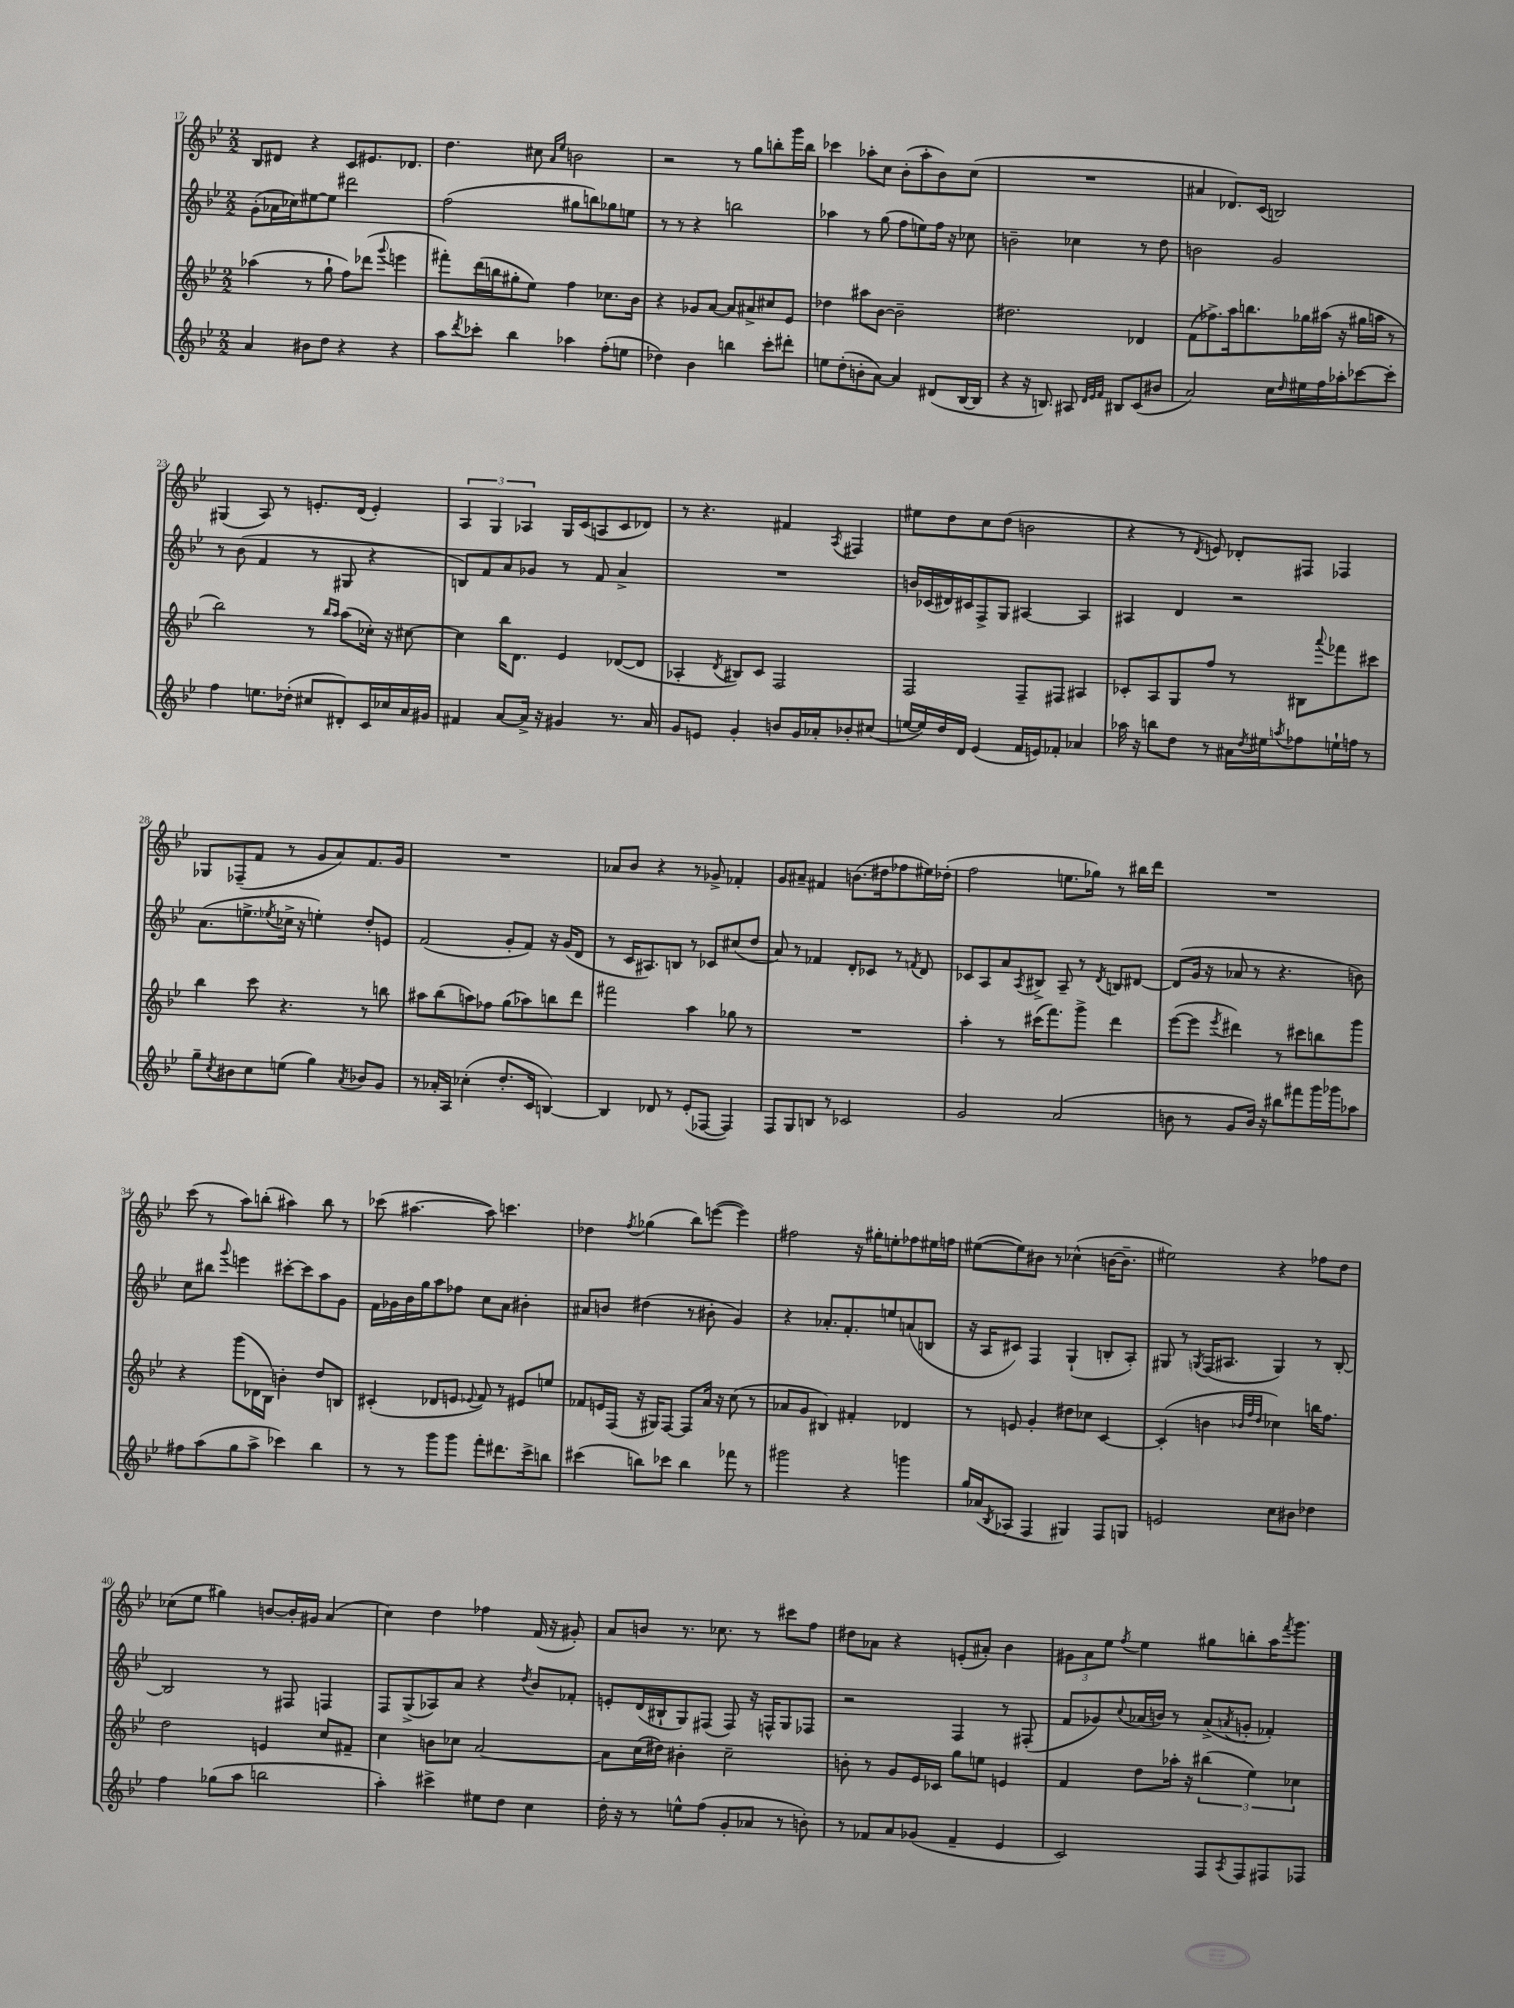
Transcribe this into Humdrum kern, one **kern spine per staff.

**kern	**kern	**kern	**kern
*staff4	*staff3	*staff2	*staff1
*clefG2	*clefG2	*clefG2	*clefG2
*k[b-e-]	*k[b-e-]	*k[b-e-]	*k[b-e-]
*M2/2	*M2/2	*M2/2	*M2/2
4a	(4aa-	(8g'	8B-
.	.	16a-	8d#
.	.	16cc-)	.
8b#	8r	[8ee#	4r
8dd	8gg`	8ee#]	.
4r	8ff)	2ddd#	8c
.	(8ddd-	.	8.e#
.	8qqggg	.	.
4r	4eee	.	.
.	.	.	8.d-
=	=	=	=
8aa	8fff#')	(2ff	4.dd
8qddd	.	.	.
8ccc-'	(16ddd	.	.
.	16bb	.	.
4bb-	8gg#'	.	.
.	8ee-)	.	8cc#
.	.	.	16qqa
.	.	.	16qqee-
4aa-	4ff	8gg#	2b
.	.	8bb)	.
(8ff'	8.cc-	8gg-	.
8ee	.	8ee	.
.	16b-	.	.
=	=	=	=
4dd-)	4r	8r	2r
.	.	8r	.
4b-	8g-	4r	.
.	[8a	.	.
4bb	8a]	2bb	8r
.	8a#^	.	8gg
8ccc'	8cc#	.	8bb'
8ddd#'	8e-	.	16ggg
.	.	.	16bb
=	=	=	=
8ee	4dd-	4aa-	4ccc-
(8dd'	.	.	.
8b'	8aa#	8r	8aa-'
[8a)	[8b-	(8gg	8cc
4a]	2b-~]	8ff	(8b-'
.	.	8ee)	8aa-'
(8d#	.	16ff	8b-)
.	.	16r	.
[16B-	.	8cc-	(8cc
16B-]	.	.	.
=	=	=	=
4r	2.dd#	2b~	1r
16r	.	.	.
8.B)	.	.	.
8A#	.	4cc-	.
32qqd	.	.	.
32qqe-	.	.	.
32qqf	.	.	.
8B#	.	.	.
(8c	4d-	8r	.
8b#	.	8dd	.
=	=	=	=
2a)	(8f	2b	4a#
.	8.ff-^)	.	.
.	.	.	8.d-)
.	16aa	.	.
.	8.bb	.	.
.	.	.	(16c
16cc	.	2g	2B)
16qqdd	.	.	.
16ee#	16gg-	.	.
16ff	(16aa#	.	.
16aa-'	16r	.	.
[8ccc-	16gg#	.	.
.	16aa	.	.
8ccc-']	8r	.	.
=	=	=	=
4ff	2bb-)	8r	(4G#
.	.	(8b-	.
8.ee	.	4f	8A)
.	.	.	8r
(16dd-'	.	.	.
8cc#	8r	8r	8.e'
.	16qqbb-	.	.
.	16qqaa	.	.
8d#')	(8aa	8G#	.
.	.	.	(16d
16c	16cc-')	4r	4e')
16cc-	16r	.	.
16a	[8cc#	.	.
16g#	.	.	.
=	=	=	=
4f#	4cc#]	8B)	6A
.	.	8f	.
.	.	.	6G
[8a	16bb-	8a	.
.	8.d	.	.
.	.	.	6A-
16a^]	.	8g-	.
16r	.	.	.
4g#	4e-	8r	16G
.	.	.	(16c
.	.	8f	8A
8.r	([8d-	4a^	8c
.	8d-]	.	8d-)
16a	.	.	.
=	=	=	=
8g	4A-'	1r	8r
8e	.	.	4.r
.	8qd	.	.
4g'	8B#)	.	.
.	8c	.	.
8b	2F	.	4f#
16g	.	.	.
16a-'	.	.	.
.	.	.	8qA
8b-'	.	.	4F#
(8cc#	.	.	.
=	=	=	=
[16ee	2F	16b	8ee#
16ee])	.	(16c-	.
16dd	.	16d#)	8dd
16d	.	16c#	.
(4e-	.	8F^	8cc
.	.	8G	(8dd
16f	8F~	[4A#	2b
16e)	.	.	.
8f-'	8F#	.	.
4a-	4A#	4A#]	.
=	=	=	=
16aa-	8c-'	4A#	4r
16r	.	.	.
8bb	8A	.	.
8dd	8G	4d	8r
.	.	.	8qd
8r	8ff	.	8e)
16a#	8r	2r	8d-'
8qdd	.	.	.
16ee#	.	.	.
8qaa	.	.	.
8ff-	8B#	.	8F#
.	8qqaaa	.	.
16ee`	8fff-	.	4F-
16ff	.	.	.
8r	8ccc#	.	.
=	=	=	=
8gg~	4bb-	(8.a	8G-
8qcc	.	.	.
8b#	.	.	(8F-~
.	.	8.ee^	.
8cc	8ccc	.	8f
.	.	8qee-	.
(8ee	4.r	16cc-^	8r
.	.	16r	.
4gg)	.	4ee')	8g
.	.	.	8a)
8qa	.	.	.
8b-	8r	8dd'	8.f
8g	8bb	8e	.
.	.	.	16g
=	=	=	=
8r	8aa#	(2f	1r
16a-'	(8bb-	.	.
16A	.	.	.
(4cc-'	8aa)	.	.
.	8ff-	.	.
8.dd'	(8gg	8g'	.
.	8aa-)	8f)	.
16c	.	.	.
[4B)	8bb	16r	.
.	.	(16g	.
.	8ddd	8d	.
=	=	=	=
4B]	2fff#	8r	8a-
.	.	16c	8b-
.	.	8.A#)	.
8d-	.	.	4r
8r	.	8B	.
(8e-'	4aa	8r	8r
[8F-	.	8c-	8g-^
4F-])	8gg-	(8cc#	4f-'
.	8r	8dd	.
=	=	=	=
8F	1r	8a)	8g
8G	.	8r	8a#~
8B	.	4f-	4f#
8r	.	.	.
2c-	.	8d'	(8.b
.	.	8c-	.
.	.	.	16dd#
.	.	8r	8ff-
.	.	8qf	.
.	.	8d	16ee#)
.	.	.	(16dd-'
=	=	=	=
2g	4aa'	8c-	2ff
.	.	8A	.
.	8r	8a	.
.	.	8qA	.
.	(16ccc#	8B#^	.
.	8.fff)	.	.
(2a	.	8A~	8.ee
.	8ggg^	8r	.
.	.	.	16gg-)
.	.	8qd	.
.	4ddd	8B	8r
.	.	[8d#	16bb#
.	.	.	16ddd
=	=	=	=
8b	([8eee-	(8d#]	1r
8r	8eee-]	16g	.
.	.	16r	.
.	8qeee-	.	.
8g	4ddd#)	8a-	.
16b)	.	8r	.
16r	.	.	.
8bb#	8r	4.r	.
8fff#	8ccc#	.	.
16ggg	8bb	.	.
16ggg-	.	.	.
8aa-	8ggg	8b)	.
=	=	=	=
8ff#	4r	8cc	(8ccc
(8aa	.	8bb#	8r
.	.	8qqggg	.
8gg	(8ggg	4eee	8aa)
8aa^	16d-	.	(8bb'
.	16B-)	.	.
4ccc-)	4b'	[8ccc#'	4aa#)
.	.	8ccc#]	.
4bb-	8dd	8aa	8bb
.	8B	8g	8r
=	=	=	=
8r	(4c#'	16f	(8ccc-
.	.	16g-	.
8r	.	16b-	[4.aa#
.	.	16gg	.
8ggg	8d-	8aa	.
8ggg	8e	8ff-	.
.	8qqe-	.	.
8fff'	8f)	8cc	8aa#])
8.ddd#	8r	8a	4.ccc
.	8e#	4b#'	.
16ccc^	.	.	.
8bb	8ee	.	.
=	=	=	=
(4ccc#	8f-	8a#	4dd-
.	16e	8b	.
.	(16F	.	.
.	.	.	8qff
8bb)	16r	(4dd#	(4gg-
.	16G#)	.	.
8ccc-	[8F	.	.
4bb	8F]	8r	8bb-)
.	16a	8b#'	([8eee
.	16r	.	.
8fff-	(8cc	4g)	4eee])
8r	8r	.	.
=	=	=	=
2ggg#	8a-	4r	2ff#
.	8g	.	.
.	4B#)	8.a-'	.
.	.	8.f'	.
4r	4f#'	.	16r
.	.	.	16gg#'
.	.	8ee	8ee'
4ggg	4d-	(8a	8ff-
.	.	8B	16ee#
.	.	.	16ff
=	=	=	=
16gg	8r	16r	([8ee#
(16a-	.	16A	.
8qB-	.	.	.
8A-	8e	8c#)	8ee#])
4F	4g'	4F	8b#
.	.	.	8r
4G#)	8dd#	(4G`	(4cc-^^
.	8cc-	.	.
8F	[4c	8B'	[16b
.	.	.	8.b~]
8G	.	8A')	.
=	=	=	=
2e	(4c']	8G#	2ee#)
.	.	8r	.
.	.	8qG	.
.	4b	(16F	.
.	.	8.A#	.
.	32qqb-	.	.
.	32qqff	.	.
.	32qqdd	.	.
8cc	4cc-)	4G)	4r
8b#	.	.	.
4dd-	16bb	8r	8ff-
.	8.ff	.	.
.	.	[8B-'	8dd
=	=	=	=
4ff	2dd	2B-]	(8cc-
.	.	.	8ee-
(8gg-	.	.	4gg#)
8aa	.	.	.
2bb	4e	8r	[8b
.	.	8F#	16b']
.	.	.	16g#
.	8cc	4F	(4a
.	8f#~	.	.
=	=	=	=
4aa')	4cc	8F	4cc)
.	.	(8G^	.
4ccc#^	8b	8A-)	4dd
.	8cc-	8a	.
8ee#	[2a	4r	4ff-
8dd	.	.	.
.	.	8qdd	.
4cc	.	8b-	(16f
.	.	.	16r
.	.	8f-'	8g#')
=	=	=	=
16dd'	8a]	8e'	8a
16r	.	.	.
8r	(16cc	(16d	8b
.	16dd#)	16B#`	.
8ee^^	4b#'	8G)	8.r
(8ff	.	(8F#	.
.	.	.	8.cc-
8g'	2cc~	8F#)	.
8a-	.	16r	8r
.	.	16F^^	.
8r	.	8G	8ccc#
8b')	.	8F-	8ff
=	=	=	=
8r	8b'	2r	8dd#
8f-	8r	.	8a-
8a	8g	.	4r
(8g-	16e-	.	.
.	16c-	.	.
4f-~	8gg	4F	(8e'
.	8ee	.	8a#')
4e-	4e	8r	4b-
.	.	(8F#'	.
=	=	=	=
2c)	4f	8f	12g#
.	.	.	12a
.	.	8g-)	.
.	.	.	12ee-
.	.	8qqcc	8qff
.	8dd	(16a-	4ee-
.	.	16b)	.
.	16aa-'	8r	.
.	16r	.	.
8F	(6bb#	(8a-^	8gg#
8qA	.	8qa	.
8F	.	8g'	8bb'
.	6ee-)	.	.
8F#	.	4f-')	16aa
.	.	.	8qfff
.	.	.	8.ggg
.	6cc-	.	.
8F-	.	.	.
==	==	==	==
*-	*-	*-	*-
